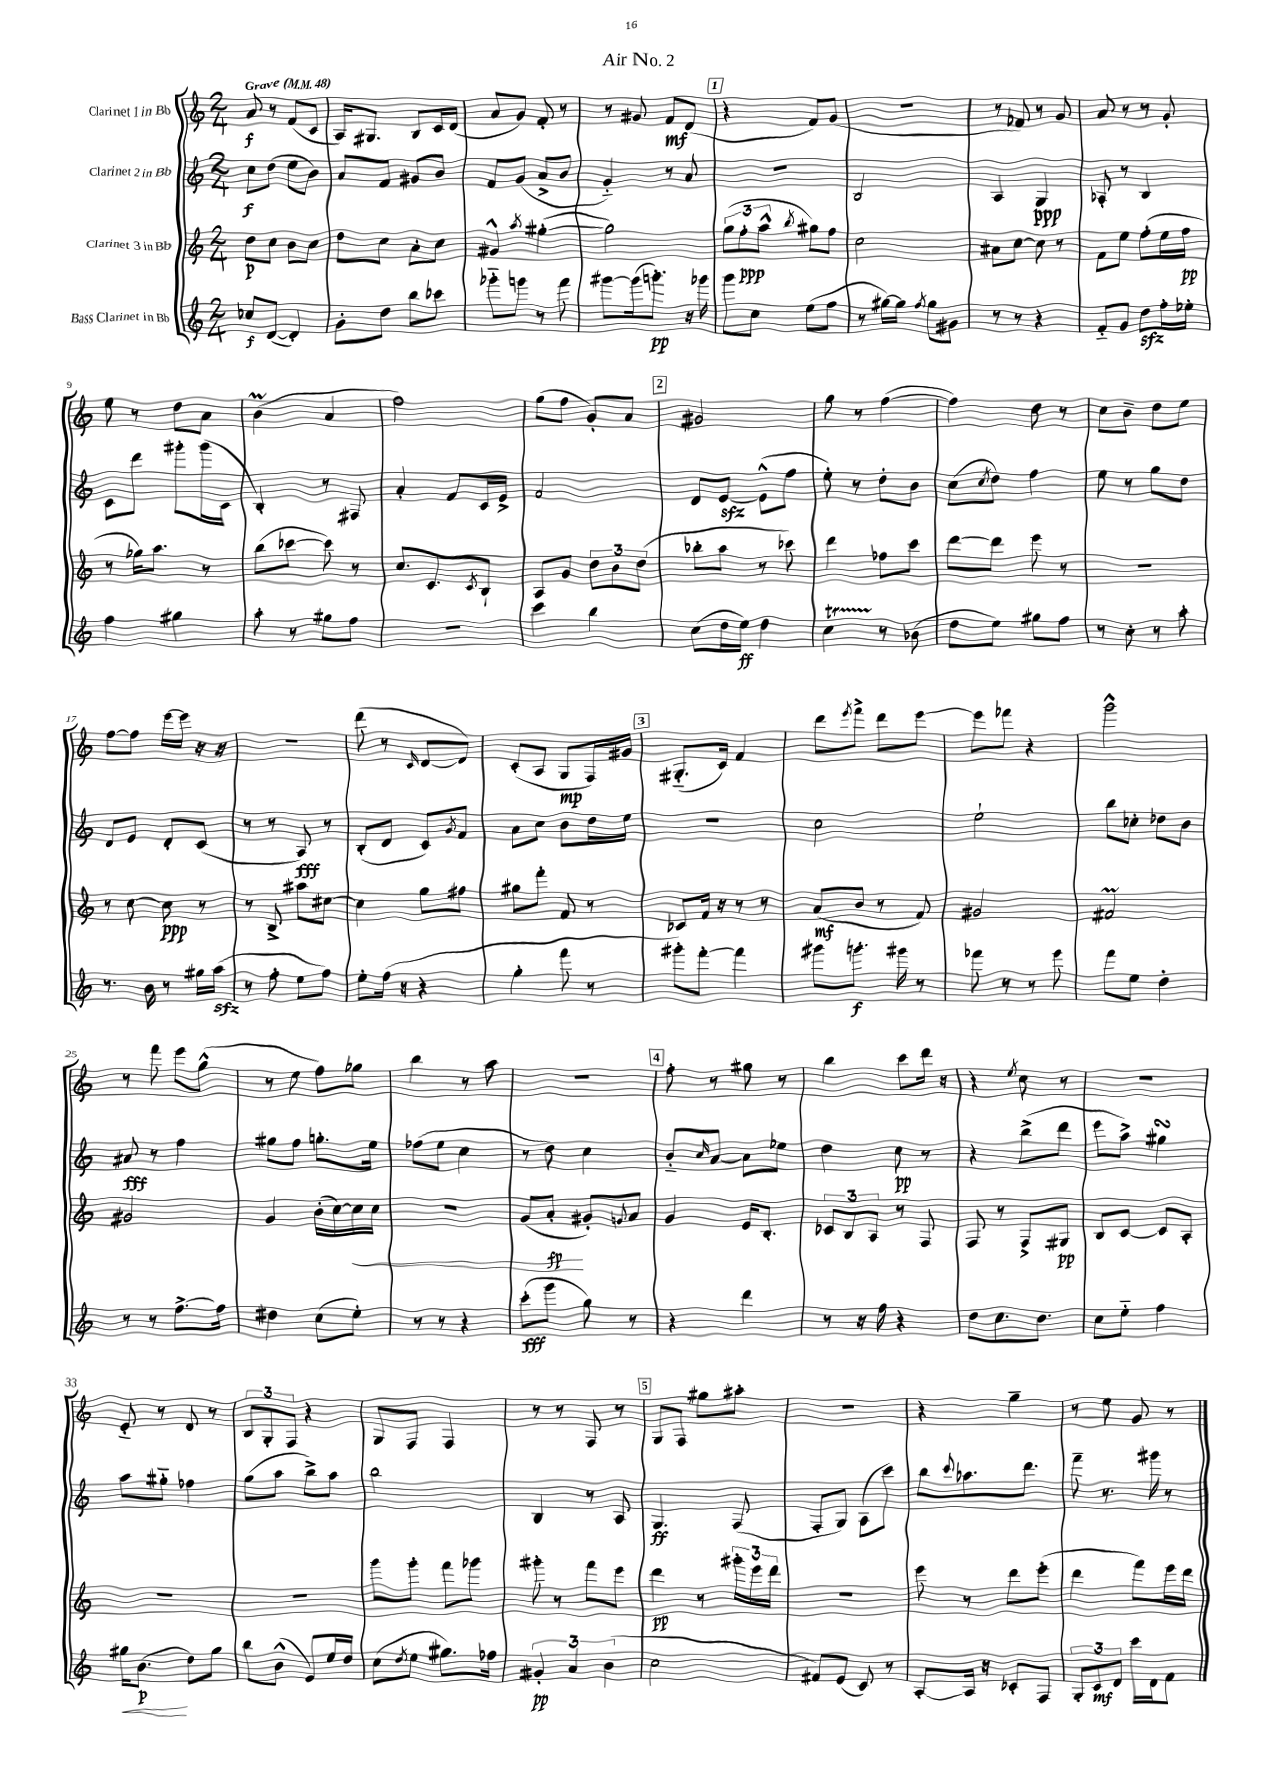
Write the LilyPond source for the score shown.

\header { title = "Air No. 2" }
<<
\new StaffGroup <<
\new Staff = "s0" \with { instrumentName = "Clarinet 1 in Bb" } {
    \clef treble \key c \major \numericTimeSignature \time 2/4 \tempo "Grave" 4 = 48
    a'8\f r8 f'8( c'8 |
    a16) gis8. b8 c'16 d'16( |
    a'8 g'8) f'8-. r8 |
    r8 gis'8 f'8\mf d'8( |
    \mark \markup { \box "1" } r4 f'8) g'8( |
    r2 |
    r8 fes'8) r8 g'8 |
    a'8 r8 r8 g'8-. |
    e''8 r8 d''8 a'8 |
    b'4\prall( a'4 |
    f''2) |
    g''8( f''8 g'8-.) a'8 |
    \mark \markup { \box "2" } gis'2 |
    g''8 r8 f''4~( |
    f''4) d''8 r8 |
    c''8 b'8-- d''8 e''8 |
    f''8~ f''8 e'''16~ e'''16 r16 r16 |
    R2 |
    d'''8( r8 \grace { c'16 } d'8~ d'8) |
    c'8-.( a8 g8\mp f16) gis'16 |
    \mark \markup { \box "3" } gis8.-_( c'16) f'4 |
    d'''8 \acciaccatura { e'''8 } f'''8-> d'''8 e'''8~ |
    e'''8 fes'''8 r4 |
    g'''2-^ |
    r8 f'''8 e'''8 g''8-^( |
    r8 e''8 f''8) ges''8 |
    b''4 r8 a''8 |
    R2 |
    \mark \markup { \box "4" } f''8-. r8 gis''8 r8 |
    b''4 c'''8 d'''16 r16 |
    r4 \acciaccatura { e''8 } c''8 r8 |
    R2 |
    e'8-_ r8 d'8 r8 |
    \tuplet 3/2 { b8 g8-. f8 } r4 |
    g8 f8 f4 |
    r8 r8 f8 r8 |
    \mark \markup { \box "5" } g8 f8 gis''8 ais''8-. |
    r2 |
    r4 g''4-- |
    r8 e''8 g'8 r8 \bar "|." |
}
\new Staff = "s1" \with { instrumentName = "Clarinet 2 in Bb" } {
    \clef treble \key c \major \numericTimeSignature \time 2/4
    c''8\f d''8( e''8 b'8) |
    a'8 f'8 gis'8 b'8 |
    f'8 g'8( a'8-> b'8 |
    g'4-_) r8 a'8 |
    \mark \markup { \box "1" } R2 |
    b2 |
    a4 g4\ppp |
    aes8-. r8 b4 |
    c'8 d'''8 gis'''8-. gis'''16( c'16 |
    b4-.) r8 fis8 |
    a'4-. f'8 c'16 e'16-> |
    f'2 |
    \mark \markup { \box "2" } d'8 e'8~\sfz e'8-^( f''8 |
    e''8-.) r8 d''8-. b'8 |
    c''8( \acciaccatura { c''8 } d''8) f''4 |
    e''8 r8 g''8 d''8 |
    d'8 e'8 d'8-. c'8( |
    r8 r8 a8\fff) r8 |
    b8-.( d'8 c'8) \acciaccatura { g'8 } f'8 |
    a'8 c''8 b'8 d''16 e''16 |
    \mark \markup { \box "3" } r2 |
    c''2 |
    e''2-! |
    b''8 ces''8-. des''8 b'8 |
    ais'8\fff r8 f''4 |
    gis''8 f''8 g''8.-. e''16 |
    fes''8( e''8 c''4 |
    r8 d''8) c''4 |
    \mark \markup { \box "4" } b'8-_ \grace { c''16 } a'8~ a'8 ees''8 |
    d''4 c''8\pp r8 |
    r4 b''8->( d'''8 |
    e'''8 a''8->) gis''4\turn |
    a''8 gis''8-_ fes''4 |
    g''8( a''8 b''8->) a''8 |
    b''2 |
    b4 r8 a8 |
    \mark \markup { \box "5" } g4.\ff f8( |
    f8-. g8) a8( c'''8) |
    b''8 \appoggiatura { c'''8 } aes''8. d'''8. |
    f'''8-- r8. gis'''16 r8 \bar "|." |
}
\new Staff = "s2" \with { instrumentName = "Clarinet 3 in Bb" } {
    \clef treble \key c \major \numericTimeSignature \time 2/4
    d''8\p c''8 b'8 c''8 |
    d''8 c''8 a'8-. c''8 |
    gis'4-^ \acciaccatura { a''8 } gis''4~-.( |
    gis''2) |
    \mark \markup { \box "1" } \tuplet 3/2 { g''8( f''8-.\ppp a''8-^ } \acciaccatura { b''8 } gis''8) f''8 |
    c''2 |
    ais'8 c''8~ c''8 r8 |
    f'8 e''8 f''8-.( e''16 f''16\pp |
    r8 ges''16) a''8. r8 |
    b''8( ces'''8~ ces'''8) r8 |
    c''8. c'8. \acciaccatura { c'8 } b8-! |
    a8 g'8 \tuplet 3/2 { d''8 b'8 d''8( } |
    \mark \markup { \box "2" } bes''8-. a''8 r8 ces'''8) |
    d'''4 fes''8 c'''8 |
    d'''8~ d'''8 e'''8 r8 |
    R2 |
    r8 c''8~ c''8\ppp r8 |
    r8 b8-> ais''8 cis''8~ |
    cis''4 g''8 fis''8 |
    gis''8 f'''8-. f'8 r8 |
    \mark \markup { \box "3" } ces'8 f'16 r16 r8 r8 |
    a'8\mf( b'8 r8 f'8) |
    gis'2 |
    fis'2\prall |
    gis'2 |
    g'4 b'16-.( c''16~) c''16\< c''16 |
    R2 |
    g'8( a'8-.\fp\! gis'8-.) \appoggiatura { g'8 } a'8 |
    \mark \markup { \box "4" } g'4 e'16 b8.-. |
    \tuplet 3/2 { ces'8 b8 a8 } r8 f8 |
    f8 r8 f8-> gis8\pp |
    b8 c'8~ c'8 a8-. |
    R2 |
    R2 |
    g'''8 g'''8-. f'''8 ges'''8 |
    gis'''8-. r8 f'''8 e'''8 |
    \mark \markup { \box "5" } d'''4\pp r8 \tuplet 3/2 { gis'''16-. e'''16 d'''16 } |
    R2 |
    e'''8 r8 d'''8 e'''8-.( |
    d'''4 f'''8) e'''16 d'''16 \bar "|." |
}
\new Staff = "s3" \with { instrumentName = "Bass Clarinet in Bb" } {
    \clef treble \key c \major \numericTimeSignature \time 2/4
    ces''8\f d'8~( d'4-.) |
    g'8-. d''8 b''8 ces'''8 |
    ges'''8-_ g'''8 r8 f'''8 |
    gis'''8~ gis'''16( g'''8.-.\pp) r16 ges'''16 |
    \mark \markup { \box "1" } g'''8 c''8 e''8( f''8 |
    r8 gis''16~) gis''16 \acciaccatura { f''8 } gis''8 gis'8 |
    r8 r8 r4 |
    f'8-_ g'8 d''8\sfz f''16-. ees''16-. |
    f''4 gis''4 |
    a''8-. r8 gis''8 f''8 |
    R2 |
    c'''4 b''4 |
    \mark \markup { \box "2" } c''8( d''16 e''16\ff) d''4 |
    c''4\startTrillSpan r8\stopTrillSpan bes'8( |
    d''8 e''8) gis''8 f''8 |
    r8 c''8-. r8 a''8-. |
    r8. b'16 r8 gis''16 a''16\sfz( |
    r8 f''8-. e''8 f''8) |
    e''8-. f''16( r16 r4 |
    g''4-. f'''8 r8 |
    \mark \markup { \box "3" } gis'''8-.) f'''8~-. f'''4 |
    gis'''8 g'''8.-.\f gis'''16 r8 |
    fes'''8 r8 r8 e'''8 |
    f'''8 e''8 d''4-. |
    r8 r8 f''8.~-> f''16 |
    dis''4 c''8( e''8-.) |
    r8 r8 r4 |
    c'''8-.\fff( g'''8 g''8) r8 |
    \mark \markup { \box "4" } r4 d'''4 |
    r8 r16 f''16 r4 |
    d''8 c''8. d''8. |
    c''8 e''8-_ f''4 |
    gis''16\< b'8.\p\!( d''8) gis''8 |
    b''8 b'8-^( e'8) e''16 d''16 |
    c''8( \acciaccatura { d''8 } e''8 gis''8.) fes''16 |
    \tuplet 3/2 { gis'4-.\pp a'4 b'4( } |
    \mark \markup { \box "5" } c''2 |
    fis'8) e'8( c'8) r8 |
    a8~-. a16 r16 ces'8-. f8 |
    \tuplet 3/2 { g8-. c'8\mf d'8 } c'''16 d'16 f'8 \bar "|." |
}
>>
>>
